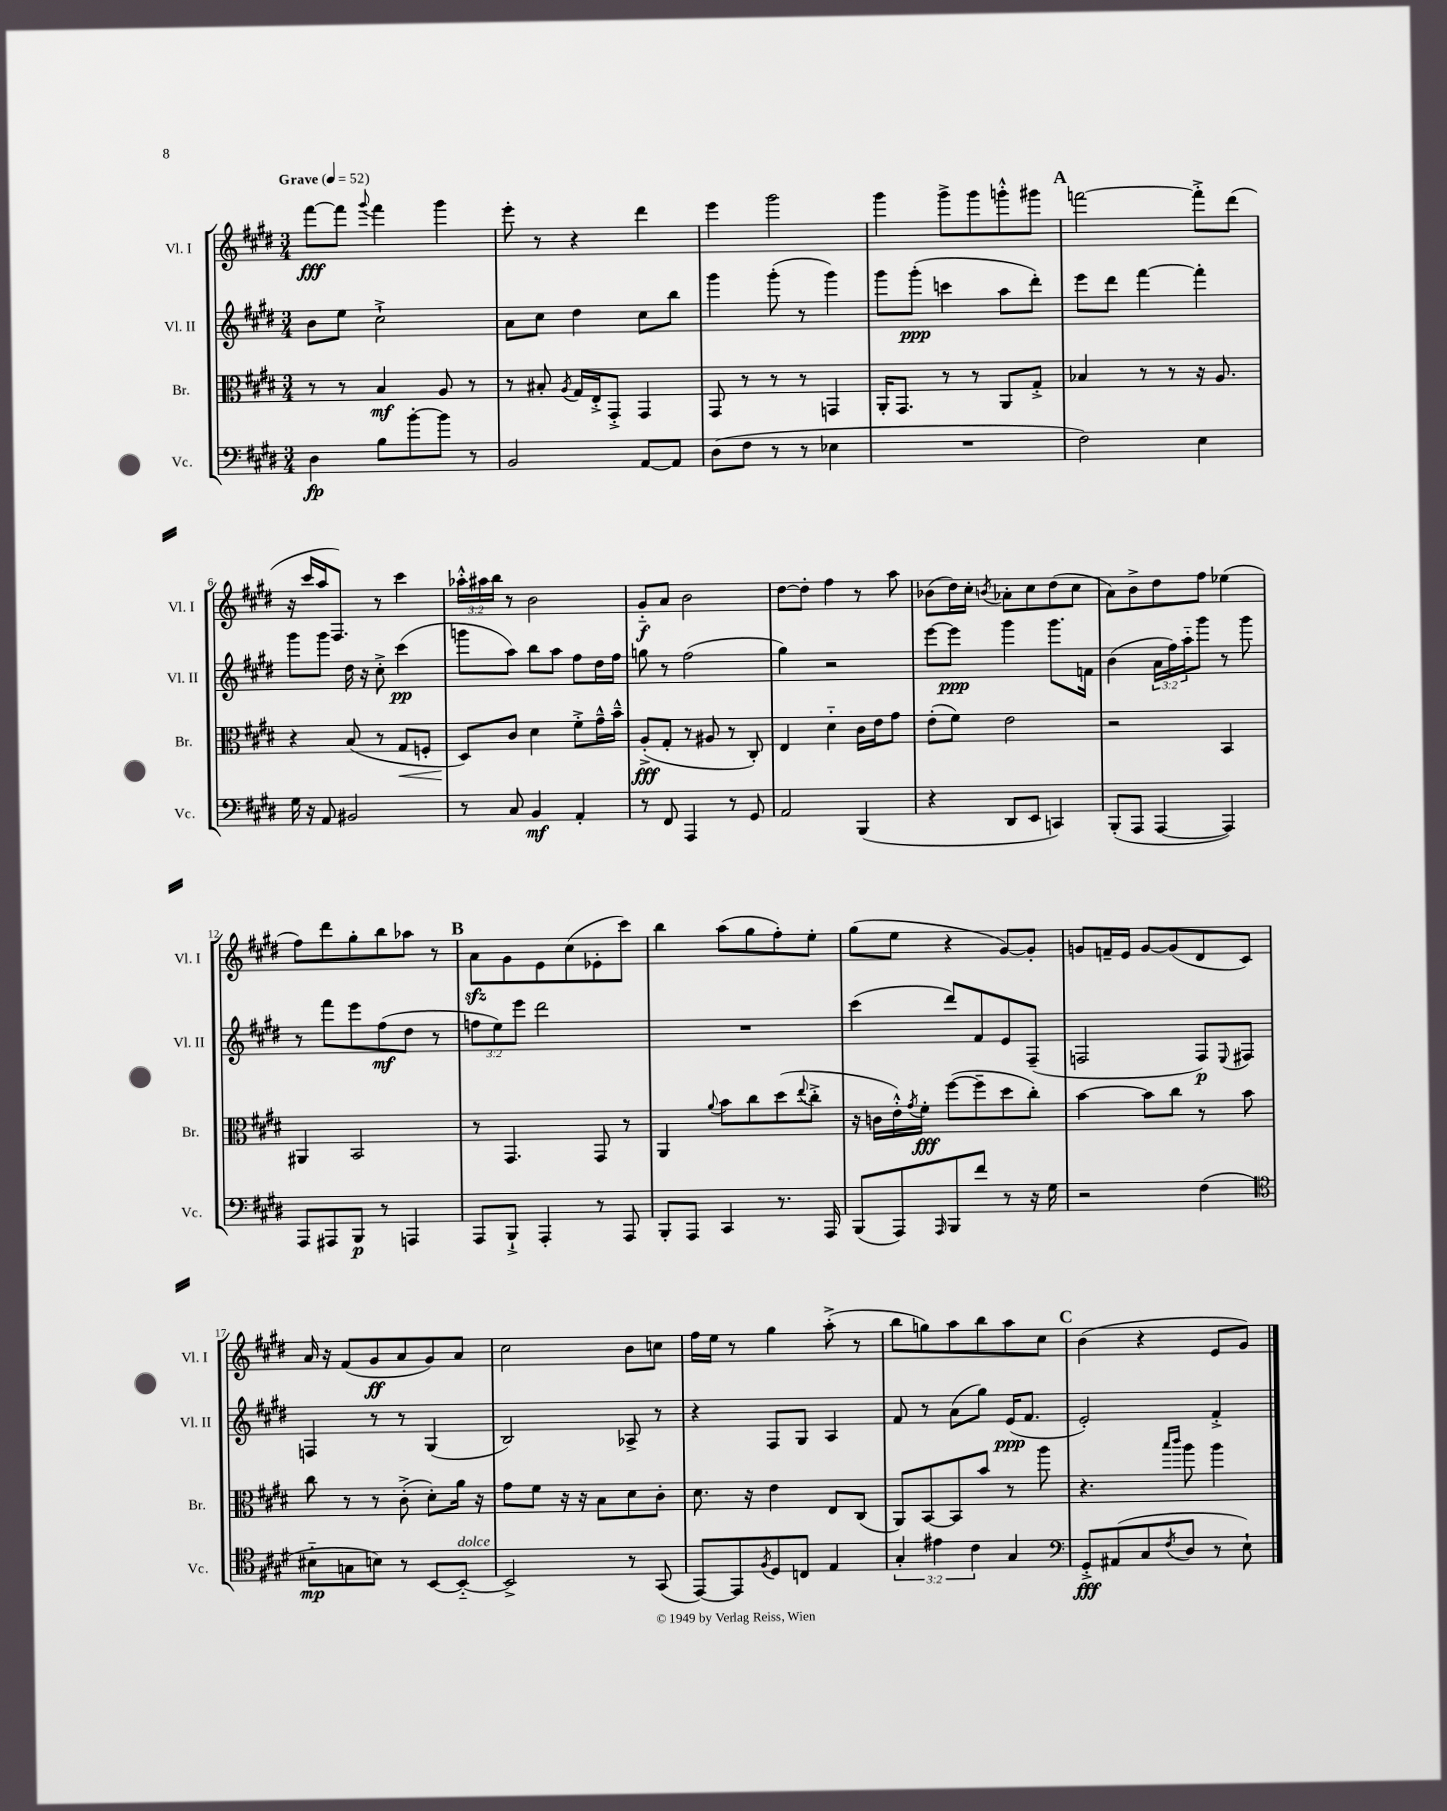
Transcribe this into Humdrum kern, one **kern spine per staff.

**kern	**dynam	**kern	**dynam	**kern	**dynam	**kern	**dynam
*part4	*part4	*part3	*part3	*part2	*part2	*part1	*part1
*staff4	*staff4	*staff3	*staff3	*staff2	*staff2	*staff1	*staff1
*I"Vc.	*	*I"Br.	*	*I"Vl. II	*	*I"Vl. I	*
*I'Vc.	*	*I'Br.	*	*I'Vl. II	*	*I'Vl. I	*
*clefF4	*	*clefC3	*	*clefG2	*	*clefG2	*
*k[f#c#g#d#]	*	*k[f#c#g#d#]	*	*k[f#c#g#d#]	*	*k[f#c#g#d#]	*
*M3/4	*	*M3/4	*	*M3/4	*	*M3/4	*
*MM52	*	*MM52	*	*MM52	*	*MM52	*
=1	=1	=1	=1	=1	=1	=1	=1
!	!	!	!	!	!	!LO:TX:a:B:t=Grave	!
4D#\	fp	8r	.	8b\L	.	[8fff#\L	fff
.	.	8r	.	8ee\J	.	8fff#\J]	.
.	.	.	.	.	.	8qqggg#/	.
8B\L	.	4B/	mf	2cc#`^\	.	4fff#\	.
[8b'\	.	.	.	.	.	.	.
8b\J]	.	8A/	.	.	.	4ggg#\	.
8r	.	8r	.	.	.	.	.
=2	=2	=2	=2	=2	=2	=2	=2
2BB/	.	8r	.	8a\L	.	8eee'\	.
.	.	8B#X'/	.	8cc#\J	.	8r	.
.	.	8qA/	.	.	.	.	.
.	.	16G#/LL	.	4dd#\	.	4r	.
.	.	16E'^/J	.	.	.	.	.
.	.	8GG#'^/J	.	.	.	.	.
[8AA/L	.	4GG#/	.	8cc#\L	.	4ddd#\	.
8AA/J]	.	.	.	8bb\J	.	.	.
=3	=3	=3	=3	=3	=3	=3	=3
(8D#\L	.	8GG#/	.	4ggg#\	.	4eee\	.
8F#\J	.	8r	.	.	.	.	.
8r	.	8r	.	(8ggg#'\	.	2ggg#\	.
8r	.	8r	.	8r	.	.	.
4E-X\	.	4GGn/	.	4ggg#\)	.	.	.
=4	=4	=4	=4	=4	=4	=4	=4
2.r	.	16AA'/KL	.	8ggg#\L	.	4ggg#\	.
.	.	8.GG#/J	.	.	.	.	.
.	.	.	.	(8ggg#'\J	ppp	.	.
.	.	8r	.	4cccn\	.	8ggg#^\L	.
.	.	8r	.	.	.	8ggg#\	.
.	.	8AA/L	.	8aa\L	.	8gggn'^^\	.
.	.	8G#'^/J	.	8ddd#'\J)	.	8ggg#X\J	.
!!LO:REH:place=s1:t=A
=5	=5	=5	=5	=5	=5	=5	=5
2F#\)	.	4B-X/	.	8eee\L	.	[2fffn\	.
.	.	.	.	8ddd#\J	.	.	.
.	.	8r	.	[4fff#\	.	.	.
.	.	8r	.	.	.	.	.
4E\	.	16r	.	4fff#'\]	.	8fff'^\L]	.
.	.	8.A/	.	.	.	.	.
.	.	.	.	.	.	(8ddd#\J	.
!!LO:LB:g=z
=6	=6	=6	=6	=6	=6	=6	=6
16G#\	.	4r	.	8ggg#\L	.	16r	.
16r	.	.	.	.	.	16ccc#/LL	.
8AA/	.	.	.	8ggg#\J	.	16aa/J	.
.	.	.	.	.	.	8.F#/J)	.
2BB#X/	.	(8B/	.	16dd#\	.	.	.
.	.	.	.	16r	.	.	.
.	.	8r	.	8cc#'^\	.	8r	.
!	!	!	!LO:HP:b	!	!	!	!
.	.	8G#/L	<	(4ccc#\	pp	4ccc#\	.
.	.	8Fn'/J	.	.	.	.	.
=7	=7	=7	=7	=7	=7	=7	=7
8r	.	8D#/L)	.	8gggn\L	.	24aa-X'^^\LL	.
.	.	.	.	.	.	24aa#X\	.
.	.	.	.	.	.	24bb\JJ	.
8C#/	.	8c#/J	[	8aa\J)	.	8r	.
4BB/	mf	4d#\	.	8bb\L	.	2b\	.
.	.	.	.	8aa\J	.	.	.
4AA'/	.	8f#'^\L	.	8ff#\L	.	.	.
.	.	16g#~^^\L	.	16dd#\L	.	.	.
.	.	16b~^^\JJ	.	16ff#\JJ	.	.	.
=8	=8	=8	=8	=8	=8	=8	=8
8r	.	(8A'^/L	fff	8ggn\	.	8g#/L	f
8FF#/	.	8G#'/J	.	8r	.	8a/J	.
4AAA/	.	8r	.	(2ff#\	.	2b\	.
.	.	8A#X/	.	.	.	.	.
8r	.	8r	.	.	.	.	.
8GG#/	.	8C#'/)	.	.	.	.	.
=9	=9	=9	=9	=9	=9	=9	=9
2AA/	.	4E/	.	4gg#\)	.	[8dd#\L	.
.	.	.	.	.	.	8dd#'\J]	.
.	.	4d#\	.	2r	.	4ff#\	.
(4BBB/	.	16c#\LL	.	.	.	8r	.
.	.	16e\J	.	.	.	.	.
.	.	8g#\J	.	.	.	8aa\	.
=10	=10	=10	=10	=10	=10	=10	=10
4r	.	(8e'\L	.	[8eee\L	.	(8b-X\L	.
.	.	8f#\J)	.	8eee\J]	ppp	16dd#\L)	.
.	.	.	.	.	.	16cc#'\JJ	.
.	.	.	.	.	.	8qbn/	.
8DD#/L	.	2e\	.	4ggg#\	.	8a-X'\L	.
8EE/J	.	.	.	.	.	8cc#\	.
4CCn/)	.	.	.	8.ggg#\L	.	(8dd#\	.
.	.	.	.	.	.	8cc#\J	.
.	.	.	.	16fn\Jk	.	.	.
=11	=11	=11	=11	=11	=11	=11	=11
(8BBB'/L	.	2r	.	(4b\	.	8a\L)	.
8AAA/J	.	.	.	.	.	8b^\	.
[4AAA/	.	.	.	24a\LL	.	8dd#\	.
.	.	.	.	24ff#\)	.	.	.
.	.	.	.	24aa\J	.	.	.
.	.	.	.	8ggg#\J	.	8ff#\J	.
4AAA/])	.	4BB/	.	8r	.	(4ee-X\	.
.	.	.	.	8ggg#\	.	.	.
!!LO:LB:g=z
=12	=12	=12	=12	=12	=12	=12	=12
8AAA/L	.	4AA#X/	.	8r	.	8ff#\L)	.
8AAA#X/	.	.	.	8fff#\L	.	8ddd#\	.
8BBB/J	p	2BB/	.	8eee\	.	8gg#'\	.
8r	.	.	.	(8ff#\	mf	8bb\	.
4AAAn/	.	.	.	8dd#\J	.	8aa-X\J	.
.	.	.	.	8r	.	8r	.
!!LO:REH:place=s1:t=B
=13	=13	=13	=13	=13	=13	=13	=13
8AAA/L	.	8r	.	12ffn\L	.	8azz\L	.
.	.	.	.	12ee\)	.	.	.
8BBB`^/J	.	4.GG#/	.	.	.	8g#\	.
.	.	.	.	12eee\J	.	.	.
4AAA'/	.	.	.	2ddd#\	.	8e\	.
.	.	.	.	.	.	(8cc#\	.
8r	.	8GG#/	.	.	.	8e-X'\	.
8AAA/	.	8r	.	.	.	8ccc#\J)	.
=14	=14	=14	=14	=14	=14	=14	=14
8BBB'/L	.	4AA/	.	2.r	.	4bb\	.
8AAA/J	.	.	.	.	.	.	.
.	.	8qqa/	.	.	.	.	.
4CC#/	.	8b\L	.	.	.	(8aa\L	.
.	.	8cc#\	.	.	.	8gg#\	.
8.r	.	(8dd#\	.	.	.	8ff#'\)	.
.	.	8qqee/	.	.	.	.	.
.	.	8cc#'^\J	.	.	.	8ee'\J	.
16AAA/	.	.	.	.	.	.	.
=15	=15	=15	=15	=15	=15	=15	=15
(8BBB/L	.	16r	.	(4ccc#\	.	(8gg#\L	.
.	.	16cn\LL	.	.	.	.	.
8AAA/)	.	16e'^^\)	.	.	.	8ee\J	.
.	.	8qg#/	.	.	.	.	.
.	.	16f#'\JJ	fff	.	.	.	.
16qqAAA/	.	.	.	.	.	.	.
8BBB/	.	([8ff#\L	.	8ddd#/L)	.	4r	.
8f#/J	.	8ff#~\]	.	8f#/	.	.	.
8r	.	8dd#\	.	8e/	.	[8g#/L)	.
16r	.	8cc#'\J)	.	(8F#~/J	.	8g#'/J]	.
16G#\	.	.	.	.	.	.	.
=16	=16	=16	=16	=16	=16	=16	=16
2r	.	[4b\	.	2Fn/	.	8gn/L	.
.	.	.	.	.	.	16fn~/L	.
.	.	.	.	.	.	16e/JJ	.
.	.	8b\L]	.	.	.	[8g/L	.
.	.	8cc#\J	.	.	.	(8g/]	.
(4F#\	.	8r	.	8F/L)	p	8d#/	.
.	.	.	.	8qqE/	.	.	.
.	.	8b\	.	8F#X/J	.	8c#/J)	.
!!LO:LB:g=z
=17	=17	=17	=17	=17	=17	=17	=17
*clefC4	*	*	*	*	*	*	*
8B#X\L	mp	8cc#\	.	4Fn/	.	16a/	.
.	.	.	.	.	.	16r	.
8Gn\	.	8r	.	.	.	(8f#/L	.
8Bn\J)	.	8r	.	8r	.	8g#/	ff
8r	.	(8c#'^\	.	8r	.	8a/	.
[8BB/L	.	8d#'\L)	.	(4G#/	.	8g#/)	.
!LO:TX:a:i:t=dolce	!	!	!	!	!	!	!
8BB/J_	.	16a\Jk	.	.	.	8a/J	.
.	.	16r	.	.	.	.	.
=18	=18	=18	=18	=18	=18	=18	=18
2BB^/]	.	8g#\L	.	2B/)	.	2cc#\	.
.	.	8f#\J	.	.	.	.	.
.	.	16r	.	.	.	.	.
.	.	16r	.	.	.	.	.
.	.	8B\L	.	.	.	.	.
8r	.	8d#\	.	8A-X^/	.	8b\L	.
(8GG#/	.	8c#'\J	.	8r	.	8ccn\J	.
=19	=19	=19	=19	=19	=19	=19	=19
[8EE/L)	.	8.d#\	.	4r	.	16ff#\LL	.
.	.	.	.	.	.	16ee\JJ	.
8EE/]	.	.	.	.	.	8r	.
.	.	16r	.	.	.	.	.
8qF#/	.	.	.	.	.	.	.
8D#/	.	4e\	.	8F#/L	.	4gg#\	.
8Cn/J	.	.	.	8G#/J	.	.	.
4E/	.	8E/L	.	4A/	.	(8aa'^\	.
.	.	(8C#/J	.	.	.	8r	.
=20	=20	=20	=20	=20	=20	=20	=20
6G#'/	.	8AA/L)	.	8f#/	.	8bb\L	.
.	.	[8BB/	.	8r	.	8ggn\)	.
6e#X\	.	.	.	.	.	.	.
.	.	8BB/]	.	(8a\L	.	8aa\	.
6c#\	.	.	.	.	.	.	.
.	.	8b/J	.	8gg#\J)	.	8bb\	.
4G#/	.	8r	.	(16e/KL	ppp	8aa\	.
.	.	.	.	8.f#/J	.	.	.
.	.	8aa\	.	.	.	8cc#\J	.
!!LO:REH:place=s1:t=C
=21	=21	=21	=21	=21	=21	=21	=21
*clefF4	*	*	*	*	*	*	*
8GG#'^/L	fff	4.r	.	2e'/)	.	(4b\	.
(8AA#X/	.	.	.	.	.	.	.
8C#/	.	.	.	.	.	4r	.
.	.	16qqbb/LL	.	.	.	.	.
8qF#/	.	16qqccc#/JJ	.	.	.	.	.
8D#/J	.	8aa\	.	.	.	.	.
8r	.	4aa\	.	4f#'^/	.	8e/L	.
8E`\)	.	.	.	.	.	8g#/J)	.
==	==	==	==	==	==	==	==
*-	*-	*-	*-	*-	*-	*-	*-
